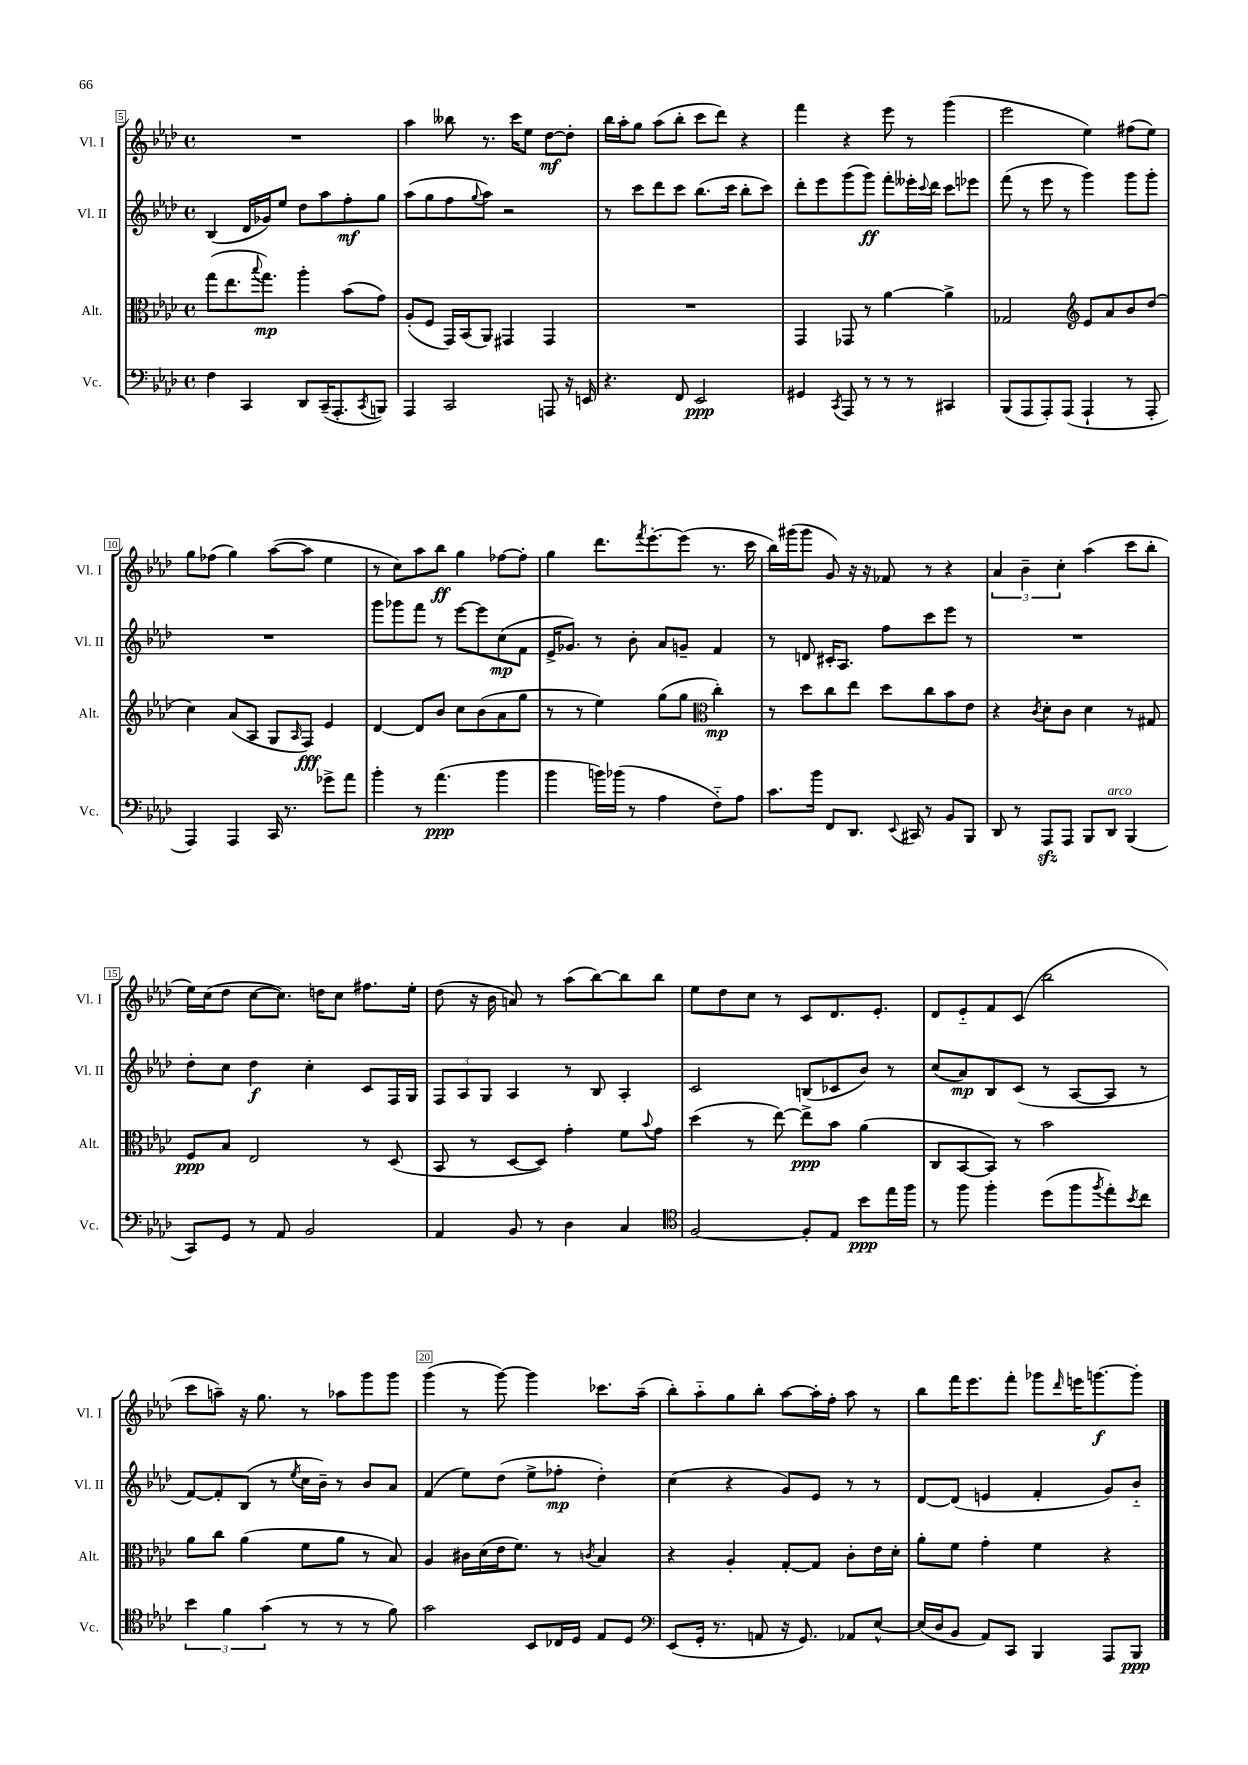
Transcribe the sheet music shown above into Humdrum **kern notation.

**kern	**kern	**kern	**kern
*staff4	*staff3	*staff2	*staff1
*clefF4	*clefC3	*clefG2	*clefG2
*k[b-e-a-d-]	*k[b-e-a-d-]	*k[b-e-a-d-]	*k[b-e-a-d-]
*M4/4	*M4/4	*M4/4	*M4/4
*met(c)	*met(c)	*met(c)	*met(c)
4F	(8gg	(4B-	1r
.	8.ee-	.	.
4CC	.	16d-	.
.	8qqbb-	.	.
.	8.gg)	16g-)	.
.	.	8ee-	.
8DD-	4aa-'	8dd-	.
(16CC~	.	8aa-	.
8.AAA-'	.	.	.
.	(8b-	8ff'	.
8qCC	.	.	.
8BBB)	8g)	8gg	.
=	=	=	=
4AAA-	(8A-'	(8aa-	4aa-
.	8F	8gg	.
2CC	16GG)	8ff	8bb--
.	(16BB-	.	.
.	.	8qqgg	.
.	8AA-)	8aa-)	8.r
.	4GG#	2r	.
.	.	.	16ccc
.	.	.	8ee-
8AAA	4GG#	.	[8dd-
16r	.	.	8dd-']
16EE	.	.	.
=	=	=	=
4.r	1r	8r	16bb-
.	.	.	16aa-'
.	.	8ccc	8gg
.	.	8ddd-	(8aa-
8FF	.	8ccc	8bb-'
2EE-	.	(8.bb-	8ccc
.	.	.	8ddd-)
.	.	16ccc	.
.	.	8bb-'	4r
.	.	8ccc)	.
=	=	=	=
4GG#	4GG	8ddd-'	4fff
.	.	8eee-	.
8qCC	.	.	.
8AAA-	8GG-	(8ggg	4r
8r	8r	8ggg)	.
8r	[4a-	8fff'	8eee-
8r	.	16eee--'	8r
.	.	8qqccc	.
.	.	16ddd-	.
4CC#	4a-^]	8ccc	(4ggg
.	.	8eee-	.
=	=	=	=
(8BBB-	2G-	(8fff	2eee-
8AAA-	.	8r	.
8AAA-')	.	8eee-	.
(8AAA-	.	8r	.
*	*clefG2	*	*
4AAA-`	8e-	4ggg)	4ee-)
.	8a-	.	.
8r	8b-	8ggg	(8ff#
8AAA-'	(8dd-	8ggg'	8ee-)
=	=	=	=
4AAA-)	4cc)	1r	8gg
.	.	.	(8ff-
4AAA-	(8a-	.	4gg)
.	8A-	.	.
16CC	8G	.	([8aa-
8.r	.	.	.
.	16qqA-	.	.
.	8F)	.	8aa-]
8g-^	4e-	.	4ee-
8a-	.	.	.
=	=	=	=
4b-'	[4d-	8ggg	8r
.	.	8ggg-	8cc)
8r	8d-]	8fff	8aa-
(4.a-	8b-	8r	8bb-
.	8cc	[8eee-	4gg
.	(8b-	8eee-]	.
4b-	8a-	(8cc	[8ff-
.	8gg	8f	8ff-']
=	=	=	=
4b-	8r	16e-^	4gg
.	.	8.g-)	.
.	8r	.	.
16b)	4ee-)	8r	8.ddd-
(16b-	.	.	.
8r	.	8b-'	.
.	.	.	8qfff
.	.	.	[8.eee-'
4A-	(8gg	8a-	.
.	8gg	8g~	(8eee-]
*	*clefC3	*	*
8F'~)	4cc')	4f	8.r
8A-	.	.	.
.	.	.	16ccc
=	=	=	=
8.c	8r	8r	16bb-)
.	.	.	(16ggg#
.	8dd-	8d	8ggg#
16b-	.	.	.
8FF	8cc	16c#'	8g)
.	.	8.A-	.
8.DD-	8ee-	.	16r
.	.	.	16r
.	8dd-	8ff	8f-
8qqEE-	.	.	.
16CC#	.	.	.
8r	8cc	8ccc	8r
8BB-	8b-	8eee-	4r
8BBB-	8e-	8r	.
=	=	=	=
8DD-	4r	1r	6a-
8r	.	.	.
.	.	.	6b-~
.	8qc	.	.
8AAA-	8d-'	.	.
.	.	.	6cc'
8AAA-	8c	.	.
8BBB-	4d-	.	(4aa-
8DD-	.	.	.
(4BBB-	8r	.	8ccc
.	8G#	.	8bb-'
=	=	=	=
8CC)	8F	8dd-'	16ee-)
.	.	.	(16cc
8GG	8B-	8cc	8dd-
8r	2E-	4dd-	[8cc
8AA-	.	.	8.cc])
2BB-	.	4cc'	.
.	.	.	16dd
.	.	.	8cc
.	8r	8c	8.ff#
.	(8D-	16F	.
.	.	16G	16ee-'
=	=	=	=
4AA-	8BB-	12F	(8dd-
.	.	12A-	.
.	8r	.	16r
.	.	12G	.
.	.	.	16b-
8BB-	[8D-	4A-	8a)
8r	8D-])	.	8r
4D-	4g'	8r	(8aa-
.	.	8B-	[8bb-)
4C	8f	4A-'	8bb-]
.	8qqb-	.	.
.	8g	.	8bb-
=	=	=	=
*clefC4	*	*	*
[2F	(4dd-	2c	8ee-
.	.	.	8dd-
.	8r	.	8cc
.	[8ee-)	.	8r
8F']	8ee-^]	(8B	8c
8E-	8b-	8c-	8.d-
8b-	(4a-	8b-)	.
.	.	.	8.e-'
16ee-	.	8r	.
16ff	.	.	.
=	=	=	=
8r	8C	(8cc	8d-
8ff	[8BB-	8a-)	8e-'~
4ff'	8BB-])	8B-	8f
.	8r	(8c	(8c
(8dd-	2b-	8r	2bb-
8ff	.	[8A-	.
8qff	.	.	.
8ee-')	.	8A-]	.
8qb-	.	.	.
8cc	.	8r	.
=	=	=	=
6b-	8a-	[8f)	8ccc
.	8cc	8f']	8aa~)
6f	.	.	.
.	(4a-	(8B-	16r
.	.	.	8.gg
(6g	.	.	.
.	.	8r	.
.	.	8qee-	.
8r	8f	16cc	8r
.	.	16b-~)	.
8r	8a-	8r	8aa-
8r	8r	8b-	8ggg
8f)	8B-)	8a-	8ggg
=	=	=	=
2g	4A-	(4f	(4ggg
.	16c#	8ee-)	8r
.	(16d-	.	.
.	16e-	(8dd-	[8ggg)
.	8.f)	.	.
8BB-	.	8ee-^	4ggg]
16C-	8r	8ff-'	.
16D-	.	.	.
.	8qc	.	.
8E-	4B-	4dd-')	8.ccc-
8D-	.	.	.
.	.	.	(16aa-~
=	=	=	=
*clefF4	*	*	*
(8EE-	4r	(4cc	8bb-')
16GG'	.	.	8aa-'~
8.r	.	.	.
.	4A-'	4r	8gg
8AA	.	.	8bb-'
16r	[8G'	8g)	[8aa-
8.GG)	.	.	.
.	8G]	8e-	16aa-']
.	.	.	16ff'
8AA-	8c'	8r	8aa-
[8E-^^	16e-	8r	8r
.	16d-'	.	.
=	=	=	=
(16E-]	8a-'	[8d-	8bb-
16D-	.	.	.
8BB-	8f	(8d-]	16fff
.	.	.	8.eee-
8AA-)	4g'	4e	.
8CC	.	.	8fff'
4BBB-	4f	4f'	8ggg-
.	.	.	16qqddd-
.	.	.	16eee
.	.	.	[8.ggg
8AAA-	4r	8g)	.
8BBB-	.	8b-'~	8ggg']
==	==	==	==
*-	*-	*-	*-
